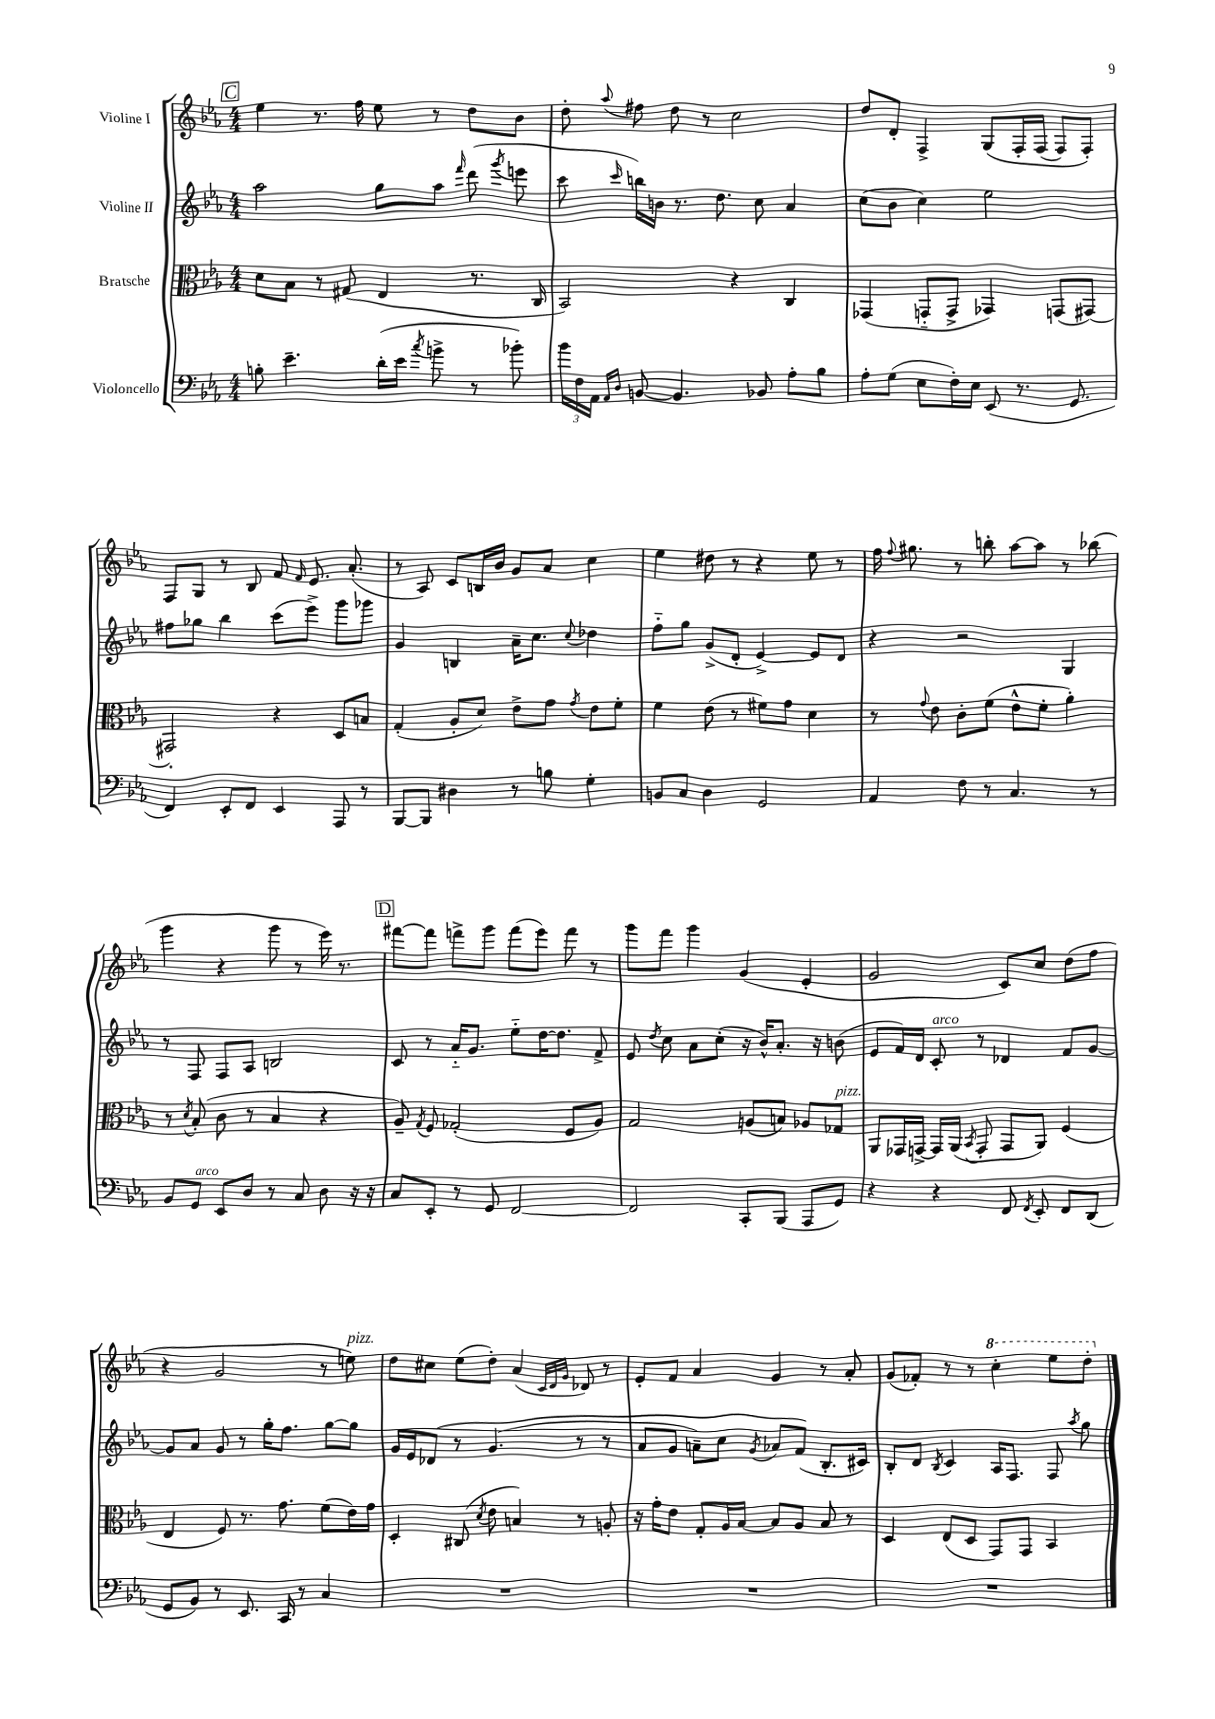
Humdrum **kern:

**kern	**kern	**kern	**kern
*part4	*part3	*part2	*part1
*staff4	*staff3	*staff2	*staff1
*I"Violoncello	*I"Bratsche	*I"Violine II	*I"Violine I
*clefF4	*clefC3	*clefG2	*clefG2
*k[b-e-a-]	*k[b-e-a-]	*k[b-e-a-]	*k[b-e-a-]
*M4/4	*M4/4	*M4/4	*M4/4
!!LO:REH:place=s1:t=C
=131	=131	=131	=131
8Bn'\	8d\L	2aa-\	4ee-\
4.e-~\	8B-\J	.	.
.	8r	.	8.r
.	(8G#X/	.	.
.	.	.	16ff\
(16d'\LL	4E-/	8gg\L	8ee-\
16e-\JJ	.	.	.
8qcc/	.	.	.
8bn^\	.	8aa-\J	8r
.	.	16qqfff/	.
8r	8.r	(8ddd\	8dd\L
.	.	8qggg/	.
8b-X'\)	.	8eeen\	8b-\J
.	16C/	.	.
=132	=132	=132	=132
24b-\LL	2BB-/)	8ccc\	8dd'\
24F\	.	.	.
24AA-\JJ	.	.	.
16qqAA-/LL	.	.	.
16qqD/JJ	.	16qqccc/	8qqaa-/
[8BBn/	.	16bbn\LL)	8ff#X\
.	.	16bn\JJ	.
4.BB/]	.	8.r	8dd\
.	.	.	8r
.	.	8.dd\	.
.	4r	.	2cc\
8BB-X/	.	8cc\	.
8A-'\L	4C/	4a-/	.
8B-\J	.	.	.
=133	=133	=133	=133
8A-'\L	(4GG-X/	(8cc\L	8dd/L
(8G\J	.	8b-\J	8d'/J
8E-\L	8GGn/L	4cc\)	4F^/
16F'\L)	8GG^/J	.	.
16E-\JJ	.	.	.
(8EE-/	4GG-X/)	2ee-\	(8G/L
8.r	.	.	16F'/L
.	.	.	(16F/JJ
.	(8GGn/L	.	8F/L)
8.GG/	.	.	.
.	[8GG#X/J)	.	8F'/J)
!!LO:LB:g=z
=134	=134	=134	=134
4FF/)	2GG#X'/]	8ff#X\L	8F/L
.	.	8gg-X\J	8G/J
8EE-'/L	.	4bb-\	8r
8FF/J	.	.	8B-/
4EE-/	4r	(8ccc\L	8f/
.	.	.	16qqf/
.	.	8eee-^\J)	8.e-/
8AAA-/	8D/L	8ggg\L	.
.	.	.	(8.a-'/
8r	8Bn/J	8ggg-X\J	.
=135	=135	=135	=135
[8BBB-/L	(4G'/	4g/	8r
8BBB-/J]	.	.	8A-/)
4D#X\	8A-'/L	4Bn/	8c/L
.	8d/J)	.	16Bn/L
.	.	.	16b-/JJ
8r	8e-^\L	16a-~\KL	8g/L
.	.	8.cc\J	.
8Bn\	8g\J	.	8a-/J
.	8qg/	8qqcc/	.
4G'\	8e-\L	4dd-X\	4cc\
.	8f'\J	.	.
=136	=136	=136	=136
8BBn/L	4f\	8ff\L	4ee-\
8C/J	.	8gg\J	.
4D\	(8e-\	(8g^/L	8dd#X\
.	8r	8d'/J	8r
2GG/	8f#X\L)	[4e-^/)	4r
.	8g\J	.	.
.	4d\	8e-/L]	8ee-\
.	.	8d/J	8r
=137	=137	=137	=137
4AA-/	8r	4r	16ff\
.	.	.	8qqff/
.	.	.	8.gg#X\
.	8qqg/	.	.
.	8e-\	.	.
8F\	8c'\L	2r	8r
8r	(8f\J	.	8bbn'\
4.C/	8e-^^\L	.	[8aa-\L
.	8f'\J	.	8aa-\J]
.	4a-'\)	4G/	8r
8r	.	.	(8bb-X\
!!LO:LB:g=z
=138	=138	=138	=138
8BB-/L	8r	8r	4ggg\
.	8qd/	.	.
!LO:TX:a:i:t=arco	!	!	!
8GG/J	(8B-'/	8F/	.
8EE-/L	8c\	8F/L	4r
8D/J	8r	8A-/J	.
8r	4B-/	2Bn/	8ggg\
8C/	.	.	8r
8D\	4r	.	16eee-\)
.	.	.	8.r
16r	.	.	.
16r	.	.	.
!!LO:REH:place=s1:t=D
=139	=139	=139	=139
8C/L	8A-~/)	8c/	[8fff#X\L
.	8qG/	.	.
8EE-'/J	8F/	8r	8fff#\J]
8r	(2G-X'/	16a-/KL	8fffn^\L
.	.	8.g/J	.
8GG/	.	.	8ggg\J
[2FF/	.	8ee-\L	(8fff\L
.	.	[16dd\K	8eee-\J)
.	.	8.dd\J]	.
.	8F/L	.	8fff\
.	8A-/J)	8f^/	8r
=140	=140	=140	=140
2FF/]	2G/	8e-/	8ggg\L
.	.	8qdd/	.
.	.	8cc\	8fff\J
.	.	8a-\L	4ggg\
.	.	(8cc'\J	.
8CC'/L	(8An/L	16r	(4g/
.	.	16b-^^/KL)	.
(8BBB-/J	8Bn/J)	8.a-'/J	.
8AAA-/L	8A-X/L	.	4e-'/
.	.	16r	.
!	!LO:TX:a:i:t=pizz.	!	!
8GG/J)	8G-X/J	(8bn\	.
=141	=141	=141	=141
4r	8AA-/L	8e-/L	2g/
.	16GG-X/L	16f/L)	.
.	[16GGn^/JJ	16d/JJ	.
!	!	!LO:TX:a:i:t=arco	!
4r	16GG/LL]	8c'/	.
.	(16AA-/JJ	.	.
.	8qBB-/	.	.
.	8GG'/	8r	.
8FF/	8GG/L	4d-X/	8c/L)
8qFF/	.	.	.
8EE-'/	8AA-/J)	.	8cc/J
8FF/L	(4F/	8f/L	(8dd\L
(8DD/J	.	[8g/J	8ff\J
!!LO:LB:g=z
=142	=142	=142	=142
8GG/L	4E-/	8g/L]	4r
8BB-/J)	.	8a-/J	.
8r	8F/)	8g/	2g/
8.EE-/	8.r	8r	.
.	.	16gg'\KL	.
16CC/	8.g\	8.ff\J	.
8r	.	.	.
4C/	(8f\L	[8gg\L	8r
!	!	!	!LO:TX:a:i:t=pizz.
.	16e-\L)	8gg\J]	8een\)
.	16g\JJ	.	.
=143	=143	=143	=143
1r	4D'/	16g/LL	8dd\L
.	.	16e-/J	.
.	.	(8d-X/J	8cc#X\J
.	(8C#X/	8r	(8ee-\L
.	8qd/	.	.
.	8e-\	(4.g/	8dd'\J)
.	4Bn/)	.	(4a-/
.	.	.	32qqc/LLL
.	.	.	32qqd/
.	.	.	32qqg/JJJ
.	8r	8r	8d-X/)
.	8An'/	8r	8r
=144	=144	=144	=144
1r	16r	8a-/L	8e-'/L
.	16g'\KL	.	.
.	8e-\J	8g/J	8f/J
.	8G'/L	8an~\L)	4a-/
.	16A-/L	8cc\J	.
.	[16B-/JJ	.	.
.	.	8qg/	.
.	8B-/L]	8a-X/L	4g/
.	8A-/J	(8f/J)	.
.	8B-/	8.B-'/L	8r
.	8r	.	8a-'/
.	.	16c#X/Jk)	.
=145	=145	=145	=145
1r	4D/	8B-'/L	(8g/L
.	.	8d/J	8f-X'/J)
.	.	8qB-/	.
.	(8E-/L	4c/	8r
.	8D/J	.	8r
*	*	*	*8va
.	8GG/L)	16A-/KL	4ccc'\
.	.	8.F/J	.
.	8GG/J	.	.
.	4BB-/	8F/	8eee-\L
.	.	8qaa-/	.
.	.	8gg\	8ddd'\J
*	*	*	*X8va
==	==	==	==
*-	*-	*-	*-
